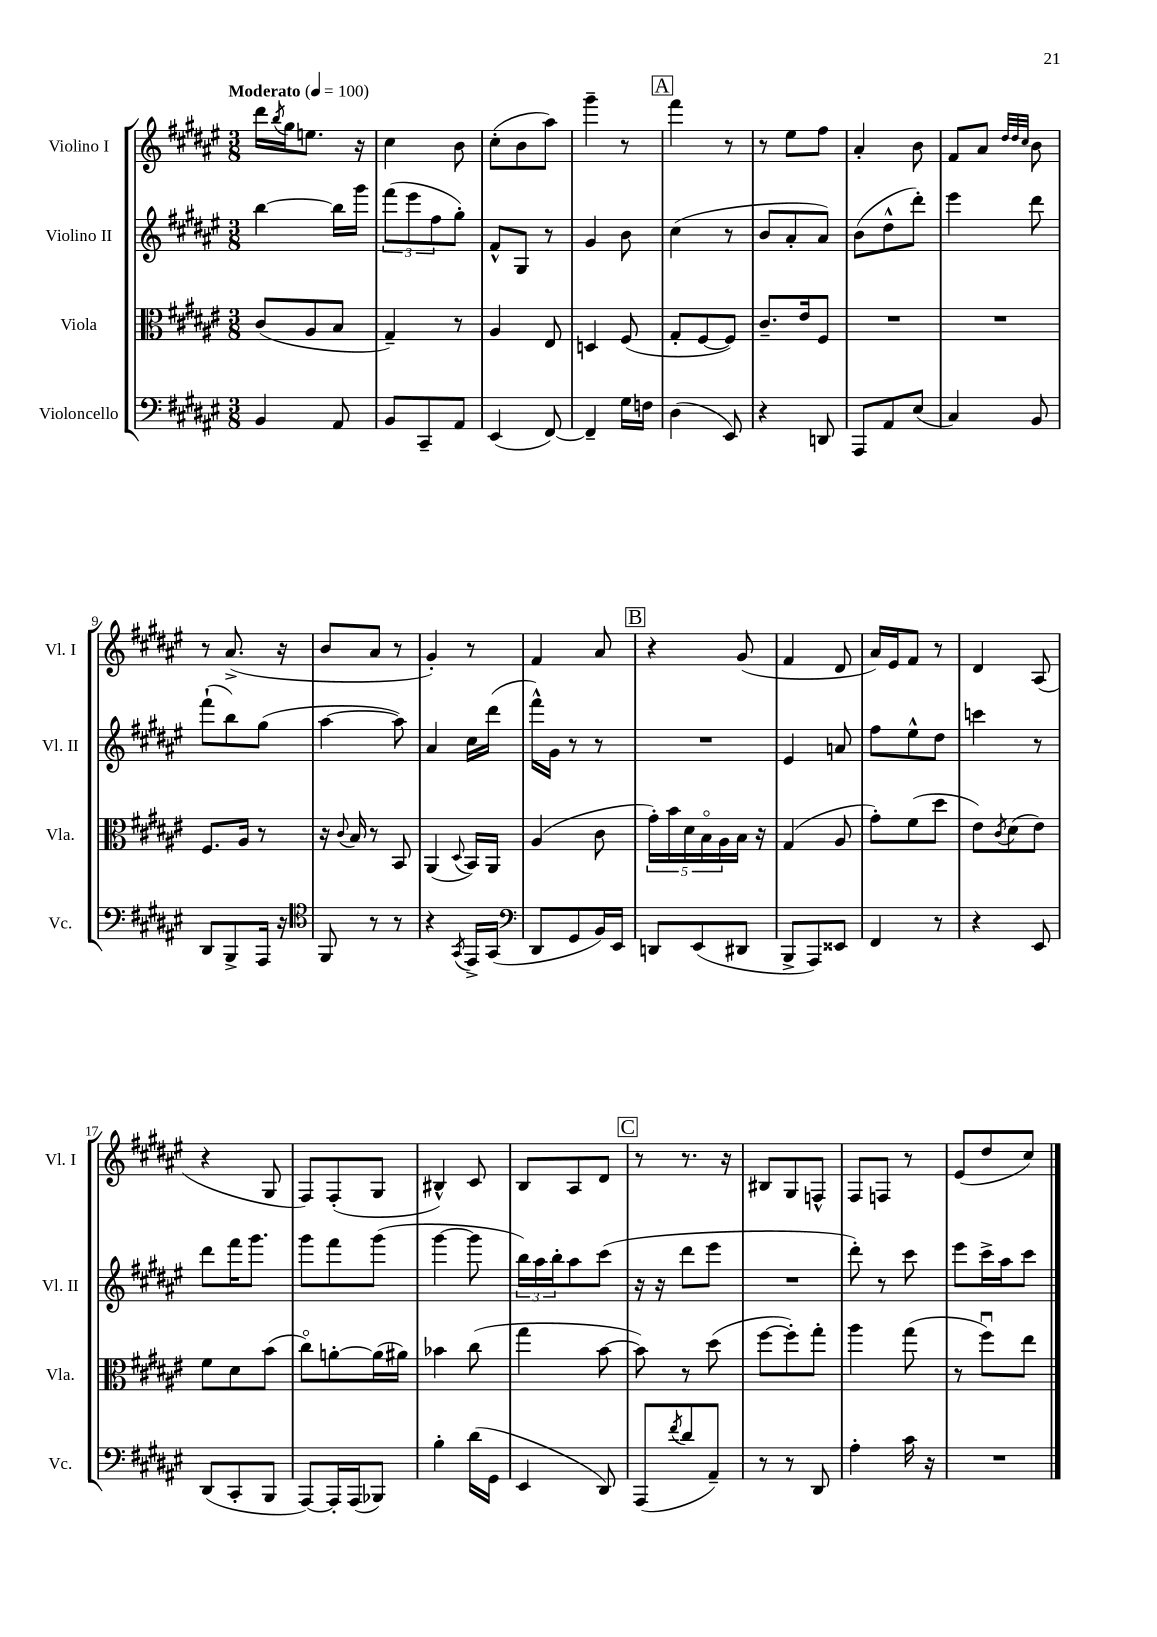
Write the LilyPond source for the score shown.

<<
\new StaffGroup <<
\new Staff = "s0" \with { instrumentName = "Violino I" shortInstrumentName = "Vl. I" } {
    \clef treble \key fis \major \numericTimeSignature \time 3/8 \tempo "Moderato" 4 = 100
    dis'''16 \acciaccatura { b''8 } gis''16 e''8. r16 |
    cis''4 b'8 |
    cis''8-.( b'8 ais''8) |
    gis'''4-- r8 |
    \mark \markup { \box "A" } fis'''4 r8 |
    r8 eis''8 fis''8 |
    ais'4-. b'8 |
    fis'8 ais'8 \grace { dis''32 dis''32 cis''32 } b'8 |
    r8 ais'8.->( r16 |
    b'8 ais'8 r8 |
    gis'4-.) r8 |
    fis'4 ais'8 |
    \mark \markup { \box "B" } r4 gis'8( |
    fis'4 dis'8 |
    ais'16) eis'16 fis'8 r8 |
    dis'4 ais8( |
    r4 gis8 |
    fis8) fis8-.( gis8 |
    bis4-^) cis'8 |
    b8 ais8 dis'8 |
    \mark \markup { \box "C" } r8 r8. r16 |
    bis8 gis8 f8-^ |
    fis8 f8 r8 |
    eis'8( dis''8 cis''8) \bar "|." |
}
\new Staff = "s1" \with { instrumentName = "Violino II" shortInstrumentName = "Vl. II" } {
    \clef treble \key fis \major \numericTimeSignature \time 3/8
    b''4~ b''16 gis'''16 |
    \tuplet 3/2 { fis'''8( eis'''8 fis''8 } gis''8-.) |
    fis'8-^ gis8 r8 |
    gis'4 b'8 |
    \mark \markup { \box "A" } cis''4( r8 |
    b'8 ais'8-. ais'8) |
    b'8( dis''8-^ dis'''8-.) |
    eis'''4 dis'''8 |
    fis'''8-!( b''8) gis''8( |
    ais''4~ ais''8) |
    ais'4 cis''16 dis'''16( |
    fis'''16-^) gis'16 r8 r8 |
    \mark \markup { \box "B" } R4. |
    eis'4 a'8 |
    fis''8 eis''8-^ dis''8 |
    c'''4 r8 |
    dis'''8 fis'''16 gis'''8. |
    gis'''8 fis'''8 gis'''8( |
    gis'''4~ gis'''8 |
    \tuplet 3/2 { b''16) ais''16 b''16-. } ais''8 cis'''8( |
    \mark \markup { \box "C" } r16 r16 dis'''8 eis'''8 |
    R4. |
    dis'''8-.) r8 cis'''8 |
    eis'''8 cis'''16-> ais''16 cis'''8 \bar "|." |
}
\new Staff = "s2" \with { instrumentName = "Viola" shortInstrumentName = "Vla." } {
    \clef alto \key fis \major \numericTimeSignature \time 3/8
    cis'8( ais8 b8 |
    gis4--) r8 |
    ais4 eis8 |
    d4 fis8( |
    \mark \markup { \box "A" } gis8-. fis8~ fis8) |
    cis'8.-- eis'16 fis8 |
    R4. |
    R4. |
    fis8. ais16 r8 |
    r16 \appoggiatura { cis'8 } b16 r8 b,8 |
    ais,4( \appoggiatura { dis8 } b,16) ais,16 |
    ais4( cis'8 |
    \mark \markup { \box "B" } \tuplet 5/4 { gis'16-.) b'16 dis'16 b16\flageolet ais16 } b16 r16 |
    gis4( ais8 |
    gis'8-.) fis'8( dis''8 |
    eis'8) \acciaccatura { cis'8 } dis'8( eis'8) |
    fis'8 dis'8 b'8( |
    cis''8\flageolet) a'8~-. a'16( ais'16) |
    bes'4 cis''8( |
    gis''4 b'8~ |
    \mark \markup { \box "C" } b'8) r8 dis''8( |
    fis''8~ fis''8-.) gis''8-. |
    ais''4 gis''8( |
    r8 fis''8\downbow) eis''8 \bar "|." |
}
\new Staff = "s3" \with { instrumentName = "Violoncello" shortInstrumentName = "Vc." } {
    \clef bass \key fis \major \numericTimeSignature \time 3/8
    b,4 ais,8 |
    b,8 cis,8-- ais,8 |
    eis,4( fis,8~) |
    fis,4-- gis16 f16 |
    \mark \markup { \box "A" } dis4( eis,8) |
    r4 d,8 |
    ais,,8 ais,8 eis8( |
    cis4) b,8 |
    dis,8 b,,8-> ais,,16 r16 |
    \clef tenor fis,8 r8 r8 |
    r4 \acciaccatura { gis,8 } eis,16-> gis,16( |
    \clef bass dis,8 gis,8 b,16) eis,16 |
    \mark \markup { \box "B" } d,8 eis,8( dis,8 |
    b,,8-> ais,,8) eisis,8 |
    fis,4 r8 |
    r4 eis,8 |
    dis,8( cis,8-. b,,8 |
    ais,,8~) ais,,16-. ais,,16( bes,,8) |
    b4-. dis'16( gis,16 |
    eis,4 dis,8) |
    \mark \markup { \box "C" } ais,,8( \acciaccatura { fis'8 } dis'8 ais,8--) |
    r8 r8 dis,8 |
    ais4-. cis'16 r16 |
    R4. \bar "|." |
}
>>
>>
